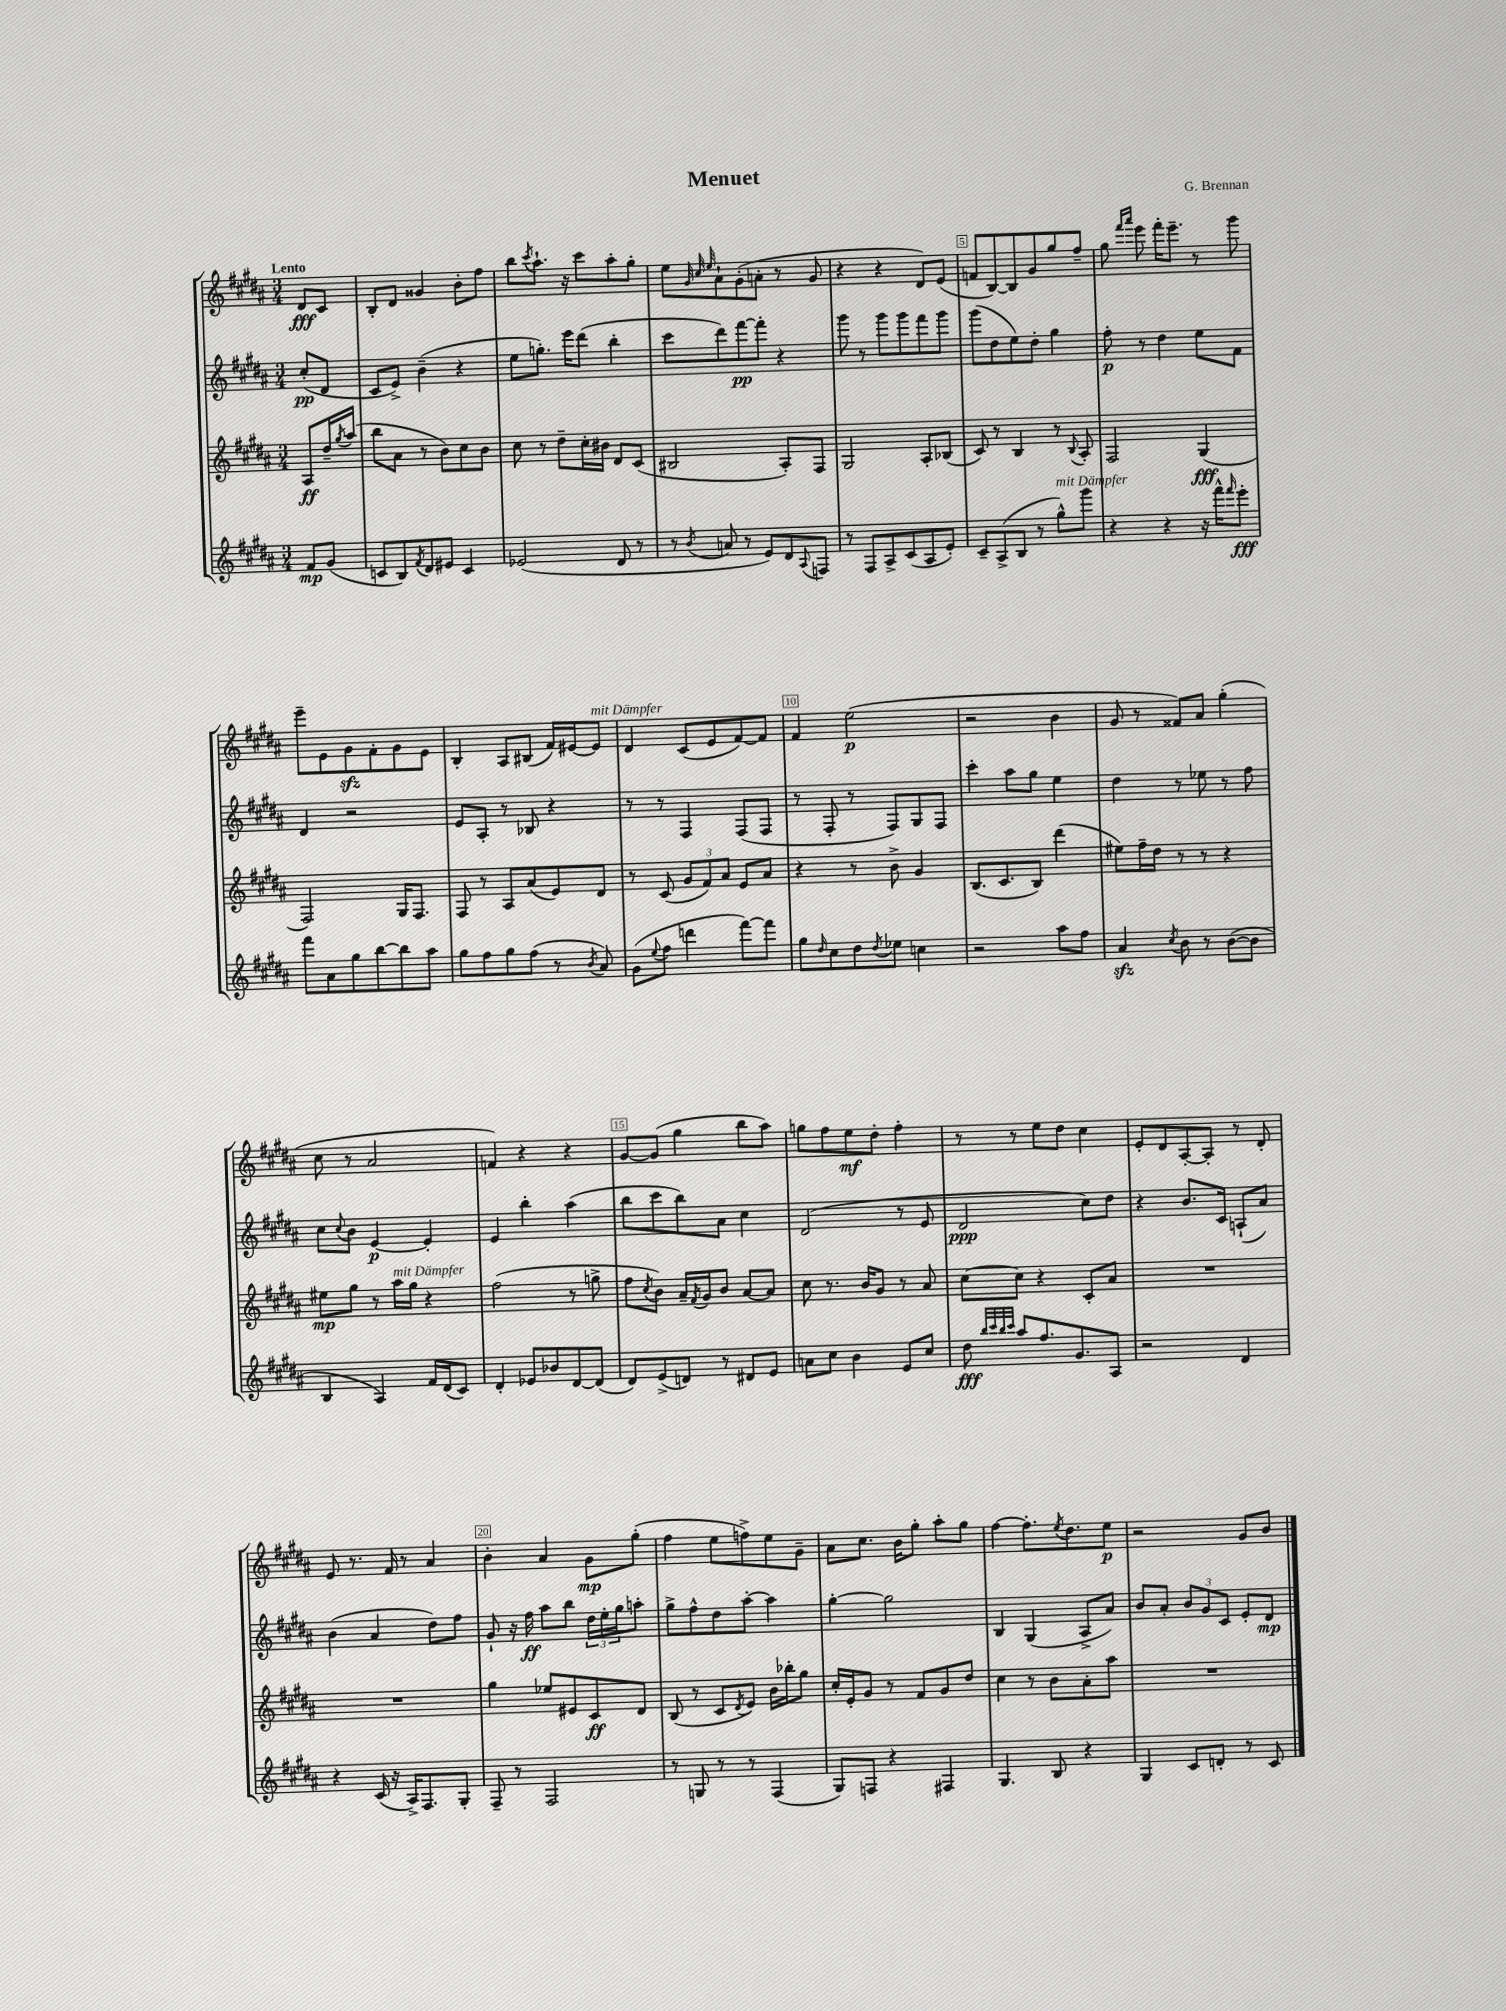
\header { title = "Menuet" composer = "G. Brennan" }
<<
\new StaffGroup <<
\new Staff = "s0" {
    \clef treble \key b \major \numericTimeSignature \time 3/4 \partial 4 \tempo "Lento"
    dis'8\fff cis'8 |
    b8-. dis'8 gisis'4 b'8-. fis''8 |
    b''8 \acciaccatura { cis'''8 } ais''8.-! r16 cis'''8 ais''8-. gis''8-. |
    e''8 \grace { gis'32 cis''32 e''32 } ais'8-! gis'8-.( a'8-. r8 gis'8 |
    r4 r4 dis'8) e'8( |
    f'8 b8~) b8 gis'8 gis''8 fis''8-- |
    gis''8 \grace { fis'''16 ais'''16 } e'''8 fis'''16-. e'''8.-- r8 gis'''8 |
    e'''8-- e'8 gis'8\sfz fis'8-. gis'8 e'8 |
    b4-. ais8 bis8( fis'16) eis'16~ eis'8^\markup { \italic "mit Dämpfer" } |
    dis'4 cis'8( e'8 fis'8~) fis'8 |
    fis'4 e''2\p( |
    r2 b'4 |
    gis'8 r8 fisis'8) ais'8 gis''4-.( |
    cis''8 r8 ais'2 |
    f'4) r4 r4 |
    gis'8~ gis'8( gis''4 b''8 ais''8) |
    g''8 fis''8 e''8\mf dis''8-. fis''4-. |
    r8 r8 e''8 dis''8 cis''4 |
    e'8-. dis'8 ais8~-. ais8-. r8 dis'8-. |
    e'8 r8. fis'16 r8 ais'4 |
    b'4-. ais'4 gis'8\mp gis''8-.( |
    fis''4 e''8 f''8->) e''8 gis'8-- |
    ais'8 cis''8. b'16 gis''8-. ais''8-. gis''8 |
    fis''4~ fis''8.-. \acciaccatura { e''8 } dis''8. e''8\p |
    r2 gis'8 b'8 \bar "|." |
}
\new Staff = "s1" {
    \clef treble \key b \major \numericTimeSignature \time 3/4 \partial 4
    cis''8-.\pp( dis'8 |
    cis'8 e'8->) b'4--( r4 |
    e''8 g''8.-.) e'''16 dis'''8( b''4-. |
    cis'''8 dis'''8) fis'''8~\pp fis'''8-. r4 |
    gis'''8 r8 gis'''8 gis'''8 fis'''8 gis'''8 |
    gis'''8( dis''8 e''8) dis''8-. gis''4 |
    fis''8-.\p r8 dis''4 e''8 fis'8 |
    dis'4 r2 |
    e'8 ais8-. r8 bes8 r4 |
    r8 r8 fis4 fis8( fis8 |
    r8 fis8-. r8 fis8) gis8 fis8 |
    cis'''4-. ais''8 gis''8 e''4 |
    dis''4 r8 ees''8 r8 fis''8 |
    cis''8 \appoggiatura { cis''8 } b'8 e'4~\p e'4-. |
    e'4 b''4-. ais''4( |
    b''8 cis'''8 b''8) ais'8 cis''4 |
    dis'2( r8 e'8 |
    dis'2\ppp cis''8) dis''8 |
    r4 b'8. cis'16 a8-!( ais'8) |
    b'4( ais'4 dis''8) fis''8 |
    gis'8-! r16 fis''16\ff ais''8 b''8 \tuplet 3/2 { dis''16 e''16-. gis''16 } a''8-. |
    gis''8-> fis''8-^ dis''8 ais''8~-. ais''4 |
    gis''4~-. gis''2 |
    b4 gis4( ais8-> ais'8) |
    b'8 ais'8-. \tuplet 3/2 { b'8 gis'8 cis'8 } e'8-. dis'8\mp \bar "|." |
}
\new Staff = "s2" {
    \clef treble \key b \major \numericTimeSignature \time 3/4 \partial 4
    ais8\ff dis''16-- \acciaccatura { gis''8 } ais''16( |
    b''8 ais'8 r8 b'8) cis''8 b'8 |
    cis''8 r8 dis''8-- cis''16-. bis'16 dis'8 cis'8( |
    bis2 ais8-.) fis8 |
    gis2 ais8-. bes8( |
    cis'8) r8 b4 r8 \appoggiatura { b8 } ais8-. |
    fis2 gis4\fff( |
    fis2) gis16 fis8. |
    fis8 r8 ais8 ais'8( e'8) dis'8 |
    r8 cis'8( \tuplet 3/2 { gis'8 fis'8) ais'8 } e'8 ais'8 |
    r4 r8 b'8-> gis'4 |
    b8.( cis'8. b8) dis'''4( |
    eis''8) fis''16-- dis''16 r8 r8 r4 |
    eis''8\mp gis''8 r8 ais''16^\markup { \italic "mit Dämpfer" } gis''16 r4 |
    fis''2( r8 g''8-> |
    fis''8 \acciaccatura { cis''8 } b'8) ais'16-- \acciaccatura { fis'8 } gis'16 b'8 ais'8~ ais'8 |
    cis''8 r8. b'16 gis'8 r8 ais'8 |
    cis''8~ cis''8 r4 cis'8-. ais'8 |
    R2. |
    R2. |
    gis''4 ees''8 eis'8 cis'8\ff dis'8 |
    b8( r8 cis'8 \acciaccatura { dis'8 } e'8) b'16 bes''16-. gis''8 |
    cis''16-. e'16-. gis'8 r8 fis'8 gis'8 dis''8 |
    cis''4 r8 b'8 ais'8-. ais''8 |
    R2. \bar "|." |
}
\new Staff = "s3" {
    \clef treble \key b \major \numericTimeSignature \time 3/4 \partial 4
    fis'8\mp gis'8( |
    c'8 b8) \acciaccatura { fis'8 } dis'8 eis'8 c'4 |
    ees'2( dis'8 r8 |
    r8 \acciaccatura { b'8 } a'8 r8 e'8) dis'8 \appoggiatura { ais8 } f8 |
    r8 fis8 ais8-> cis'8( ais8 e'8-.) |
    cis'8-- ais8->( b8 r8 gis''8-^^\markup { \italic "mit Dämpfer" }) gis'''8 |
    r4 r4 r16 fis'''16-^ \grace { fis'''16 } e'''8-.\fff |
    fis'''8 ais'8 gis''8 b''8~ b''8 ais''8 |
    gis''8 fis''8 gis''8 fis''8( r8 \acciaccatura { b'8 } ais'8) |
    gis'8( \appoggiatura { e''8 } fis''8 d'''4 fis'''8~) fis'''8 |
    gis''8 \grace { dis''16 } cis''8 dis''8 \acciaccatura { dis''8 } ees''8 c''4 |
    r2 ais''8 fis''8 |
    ais'4\sfz \acciaccatura { cis''8 } b'8 r8 b'8~( b'8 |
    b4 ais4) fis'16 dis'16( cis'8) |
    dis'4-. ees'8 bes'8 dis'8~ dis'8( |
    dis'8) e'8->( d'8) r8 dis'8 e'8 |
    a'8 cis''8 b'4 e'8 cis''8 |
    dis''8\fff \grace { b''32 cis'''32 b''32 cis'''32 } ais''8 fis''8. gis'8. ais8 |
    r2 dis'4 |
    r4 cis'16( r16 ais16->) fis8. gis8-. |
    fis8-- r8 fis2 |
    r8 g8 r8 r8 fis4( |
    gis8) f8 r4 fis4 |
    gis4. b8 r4 |
    gis4 cis'8 d'8-. r8 cis'8 \bar "|." |
}
>>
>>
\layout { \context { \Score \override BarNumber.break-visibility = ##(#f #t #t) barNumberVisibility = #(every-nth-bar-number-visible 5) \override BarNumber.stencil = #(make-stencil-boxer 0.1 0.3 ly:text-interface::print) } }
